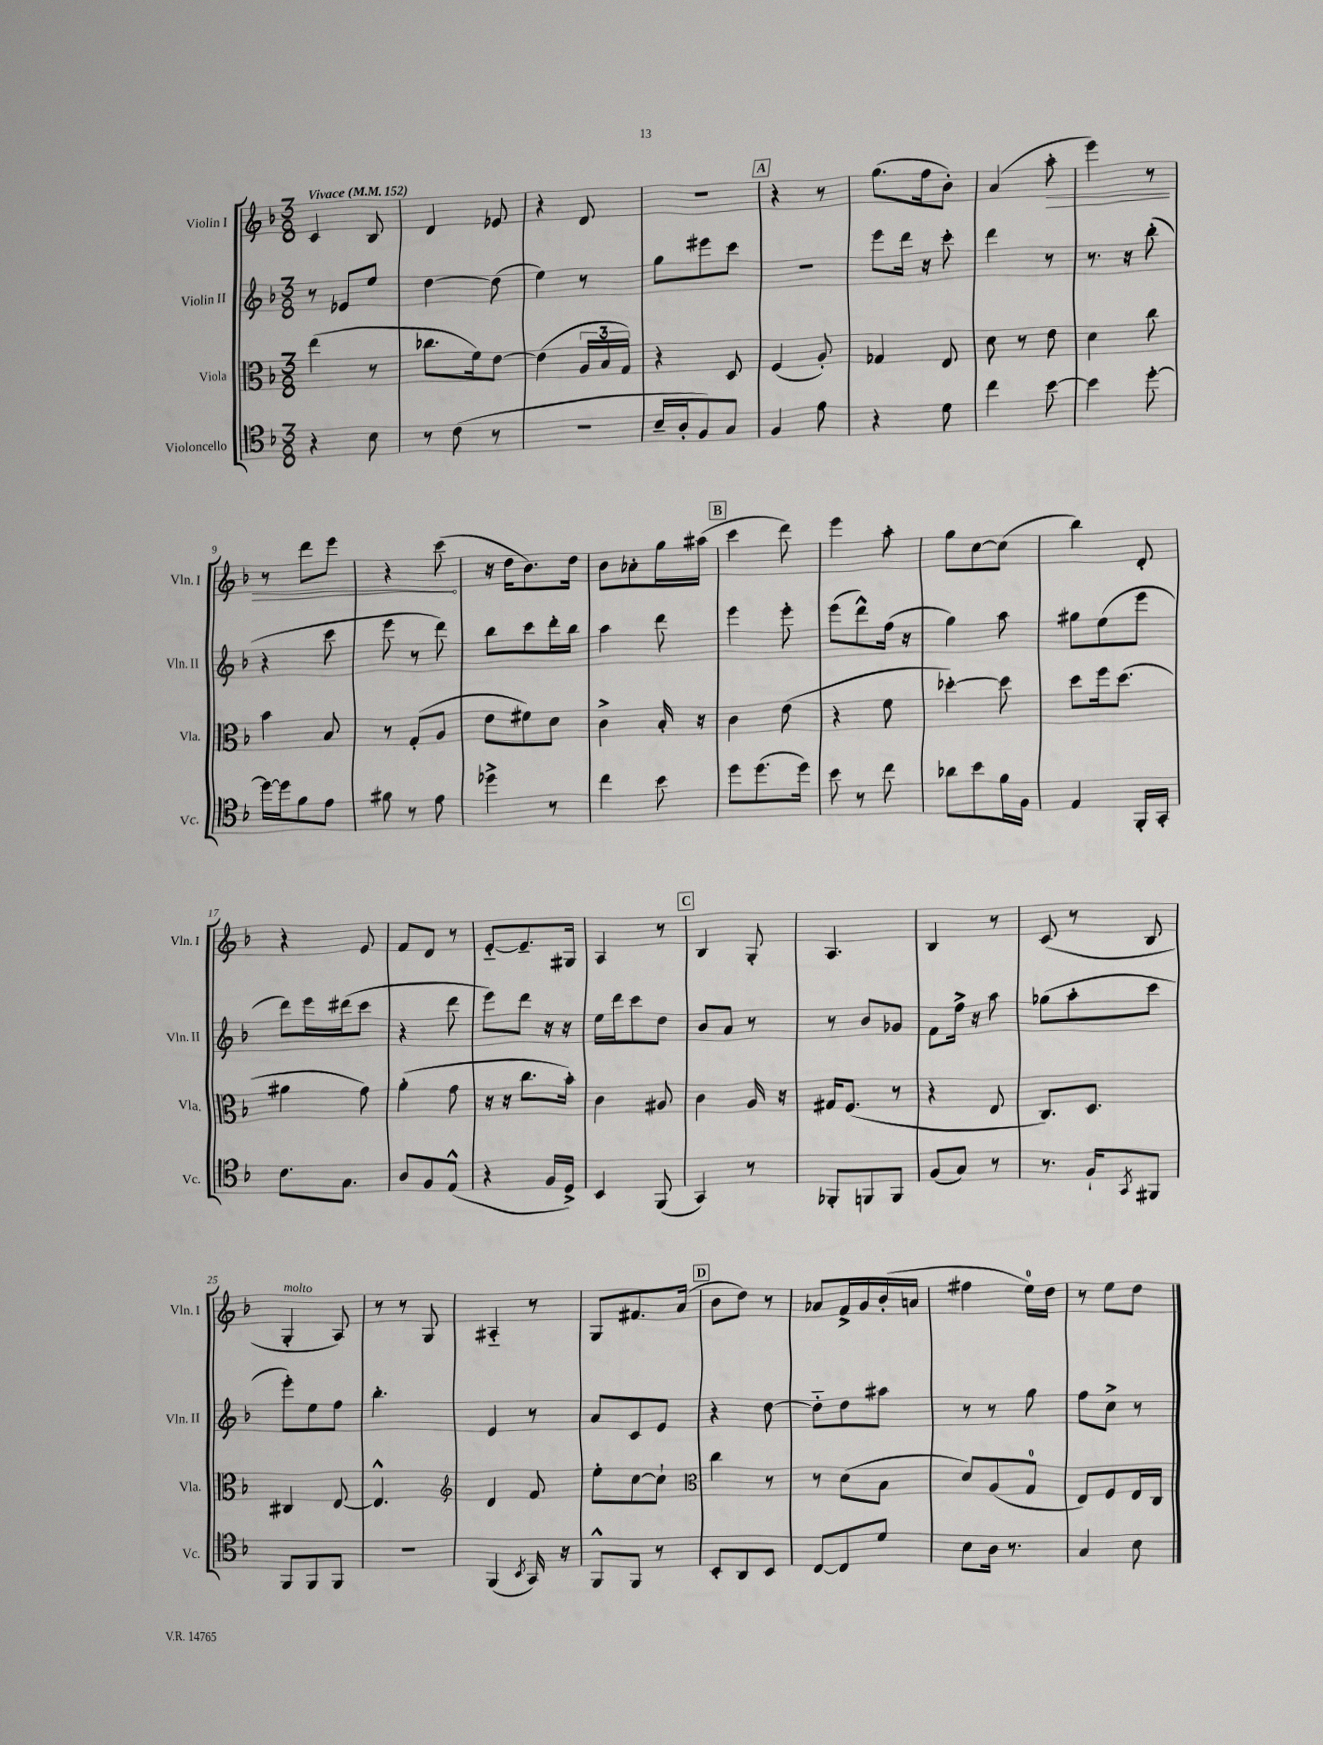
<<
\new StaffGroup <<
\new Staff = "s0" \with { instrumentName = "Violin I" shortInstrumentName = "Vln. I" } {
    \clef treble \key f \major \numericTimeSignature \time 3/8 \tempo "Vivace" 4 = 152
    c'4 bes8 |
    d'4 ees'8 |
    r4 d'8 |
    R4. |
    \mark \markup { \box "A" } r4 r8 |
    g''8.( f''16 bes'8-.) |
    a'4( \once \override Hairpin.circled-tip = ##t a''8-.\> |
    e'''4) r8 |
    r8 d'''8 e'''8 |
    r4 c'''8\!( |
    r16 d''16 bes'8.) d''16 |
    bes'8 aes'8-. g''16 ais''16( |
    \mark \markup { \box "B" } c'''4 d'''8) |
    e'''4 a''8-. |
    g''8 c''8~ c''8( |
    bes''4) d'8-. |
    r4 e'8 |
    f'8 d'8 r8 |
    e'8~-_ e'8.-- gis16 |
    a4 r8 |
    \mark \markup { \box "C" } bes4 g8-. |
    a4. |
    bes4 r8 |
    c'8( r8 bes8 |
    g4-.^\markup { \italic "molto" } a8) |
    r8 r8 g8 |
    ais4-_ r8 |
    g8 fis'8. a'16( |
    \mark \markup { \box "D" } bes'8 d''8) r8 |
    aes'8 f'16-> g'16 bes'16-.( a'16 |
    fis''4 e''16-0) d''16 |
    r8 e''8 d''8 \bar "|." |
}
\new Staff = "s1" \with { instrumentName = "Violin II" shortInstrumentName = "Vln. II" } {
    \clef treble \key f \major \numericTimeSignature \time 3/8
    r8 ees'8 e''8 |
    d''4~ d''8( |
    e''4) r8 |
    g''8 eis'''8 c'''8 |
    \mark \markup { \box "A" } r4. |
    e'''8 d'''16 r16 c'''8-. |
    d'''4 r8 |
    r8. r16 bes''8-.( |
    r4 c'''8 |
    e'''8 r8 d'''8) |
    bes''8 c'''8 d'''16-. bes''16 |
    a''4 d'''8 |
    \mark \markup { \box "B" } e'''4 e'''8-. |
    e'''8( d'''8-^) f''16( r16 |
    g''4) a''8 |
    gis''8 e''8( e'''8 |
    d'''8) e'''16 dis'''16( c'''8 |
    r4 d'''8 |
    e'''8) d'''8 r16 r16 |
    e''16 d'''16 c'''8 d''8 |
    \mark \markup { \box "C" } bes'8 a'8 r8 |
    r8 bes'8 ges'8 |
    f'8 f''16-> r16 a''8 |
    ges''8( a''8-. c'''8 |
    e'''8-.) e''8 f''8 |
    bes''4.-. |
    e'4 r8 |
    a'8 c'8 e'8 |
    \mark \markup { \box "D" } r4 d''8~ |
    d''8-_ d''8 ais''8 |
    r8 r8 g''8 |
    f''8 c''8-> r8 \bar "|." |
}
\new Staff = "s2" \with { instrumentName = "Viola" shortInstrumentName = "Vla." } {
    \clef alto \key f \major \numericTimeSignature \time 3/8
    e''4( r8 |
    ces''8. f'16) e'8~ |
    e'4( \tuplet 3/2 { a16 bes16 g16) } |
    r4 d8 |
    \mark \markup { \box "A" } f4( a8-.) |
    ges4 e8 |
    d'8 r8 e'8 |
    d'4 c''8 |
    bes'4 bes8 |
    r8 g8-.( a8 |
    e'8 fis'8) d'8 |
    c'4-> bes16-. r16 |
    \mark \markup { \box "B" } c'4 e'8( |
    r4 f'8 |
    des''4~-.) des''8 |
    d''8 f''16 d''8.( |
    ais'4 g'8) |
    a'4-.( g'8 |
    r16 r16 c''8. bes'16-.) |
    c'4 ais8 |
    \mark \markup { \box "C" } c'4 a16 r16 |
    gis16 f8.( r8 |
    r4 e8 |
    c8.) d8. |
    cis4 e8~ |
    e4.-^ |
    \clef treble d'4 f'8 |
    e''8-. c''8~ c''8-! |
    \mark \markup { \box "D" } \clef alto c''4 r8 |
    r8 d'8( bes8 |
    d'8) a8( g8-0 |
    e8) f8 e16 c16 \bar "|." |
}
\new Staff = "s3" \with { instrumentName = "Violoncello" shortInstrumentName = "Vc." } {
    \clef tenor \key f \major \numericTimeSignature \time 3/8
    r4 bes8 |
    r8 c'8( r8 |
    R4. |
    bes16-- a16-. f8) g8 |
    \mark \markup { \box "A" } f4 e'8 |
    r4 d'8 |
    c''4 bes'8~ |
    bes'4 d''8~-. |
    d''16~ d''16 f'8 e'8 |
    fis'8 r8 e'8 |
    des''4-> r8 |
    c''4 bes'8 |
    \mark \markup { \box "B" } d''8 d''8.( d''16) |
    bes'8 r8 c''8 |
    aes'8 bes'8 f'16 f16 |
    e4 f,16-. g,16-. |
    c'8. g8. |
    a8 f8 e8-^( |
    r4 f16 d16->) |
    bes,4 f,8( |
    \mark \markup { \box "C" } g,4) r8 |
    fes,8-. f,8 f,8 |
    f8( g8) r8 |
    r8. f16-! \acciaccatura { g,8 } fis,8 |
    f,8 f,8 f,8 |
    R4. |
    f,4( \acciaccatura { bes,8 } g,16) r16 |
    f,8-^ f,8 r8 |
    \mark \markup { \box "D" } bes,8-. a,8 bes,8 |
    c8~ c8 d'8 |
    bes8 a16 r8. |
    g4 bes8 \bar "|." |
}
>>
>>
